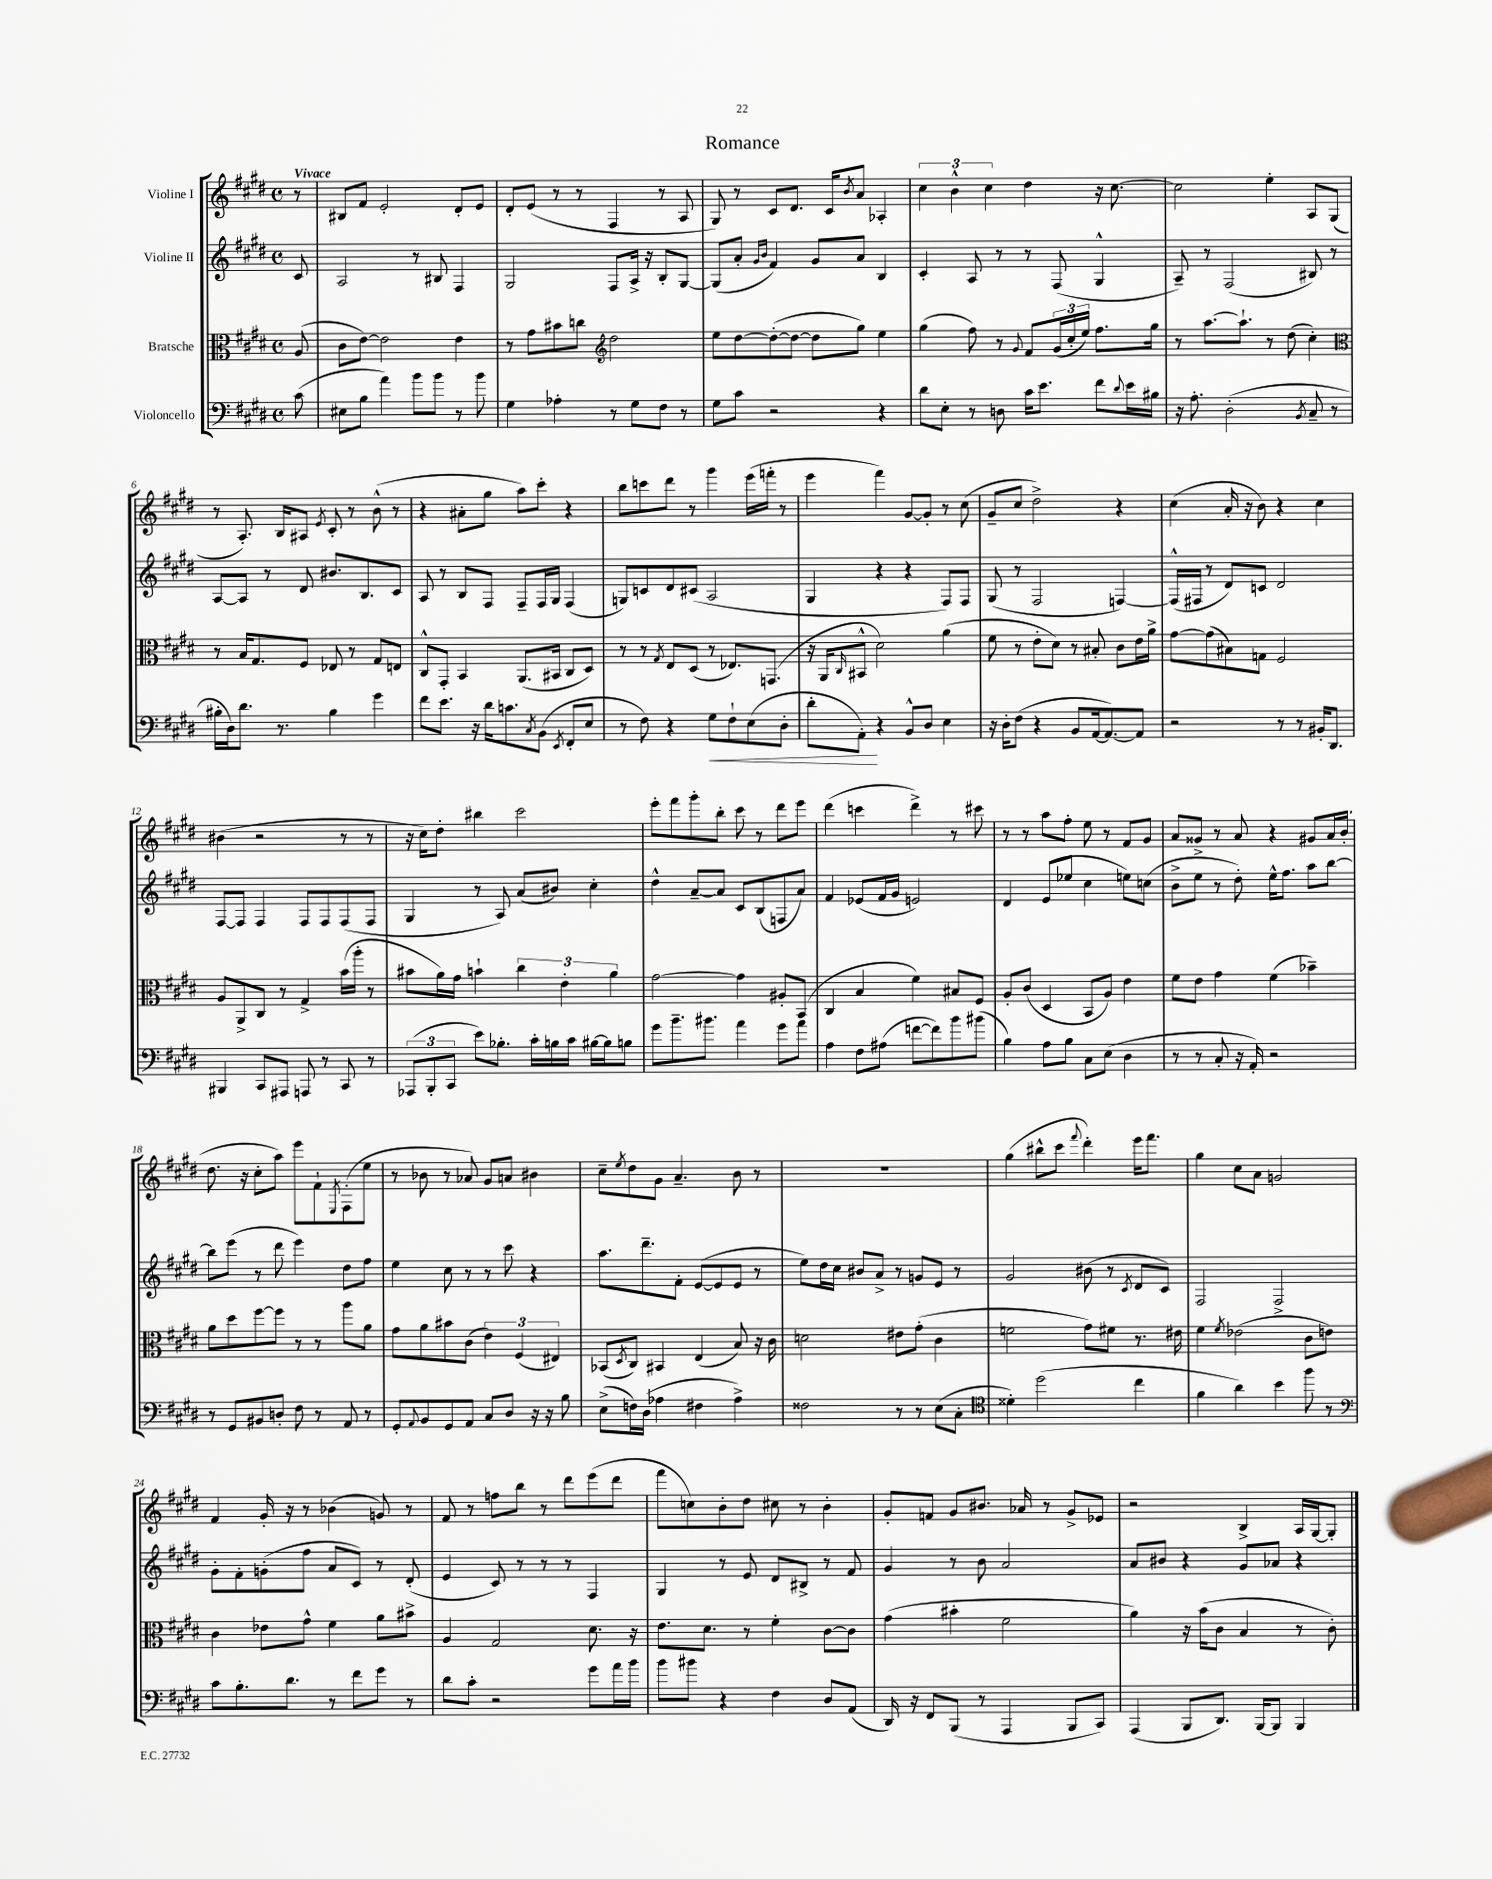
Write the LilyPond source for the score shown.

\header { title = "Romance" }
<<
\new StaffGroup <<
\new Staff = "s0" \with { instrumentName = "Violine I" } {
    \clef treble \key e \major \defaultTimeSignature \time 4/4 \partial 8 \tempo "Vivace"
    r8 |
    bis8 fis'8 e'2-. dis'8-. e'8 |
    dis'8-. e'8( r8 r8 fis4 r8 a8 |
    gis8) r8 cis'8 dis'8. cis'16 \acciaccatura { b'8 } a'8 aes4-. |
    \tuplet 3/2 { cis''4 b'4-^ cis''4 } dis''4 r16 cis''8.~ |
    cis''2 e''4-. a8 gis8( |
    r8 a8.-.) b16 ais8 \acciaccatura { e'8 } cis'8-. r8 b'8-^( r8 |
    r4 ais'8-. gis''8 a''8) cis'''8-. r4 |
    b''8 c'''8 dis'''8 r8 gis'''4 e'''16( f'''16-. r8 |
    e'''4 fis'''4) gis'8~ gis'8-. r8 cis''8( |
    gis'8-- cis''8 dis''2->) r4 |
    cis''4( a'16-. r16 b'8) r4 cis''4 |
    bis'4( r2 r8 r8 |
    r16 cis''16) dis''8-. bis''4 cis'''2 |
    e'''8-. fis'''8 gis'''8-. b''8-. cis'''8 r8 dis'''8 e'''8 |
    dis'''4( c'''4 dis'''4->) r8 cis'''8 |
    r8 r8 a''8 fis''8-. e''8 r8 fis'8 gis'8 |
    a'8 gisis'8-> r8 a'8 r4 gis'8 a'16 b'16-.( |
    dis''8. r16 cis''8-. a''8) e'''8 fis'8-! \acciaccatura { e8 } fis8-.( e''8 |
    r8 bes'8 r8 aes'8) gis'8 a'8 bis'4 |
    cis''8-- \acciaccatura { e''8 } dis''8 gis'8 a'4.-- b'8 r8 |
    R1 |
    gis''4( bis''8-^ cis'''8 \appoggiatura { fis'''8 } dis'''4-.) e'''16 fis'''8. |
    gis''4 cis''8 a'8 g'2 |
    fis'4 gis'16-. r16 r8 bes'4( g'8) r8 |
    fis'8 r8 f''8 b''8 r8 dis'''8 e'''8( dis'''8 |
    fis'''8 c''8) b'8-. dis''8 cis''8 r8 b'4-. |
    gis'8-. f'8 gis'8 bis'8. aes'16 r8 gis'8-> ees'8 |
    r2 b4-> a16 gis16~ gis8-. \bar "|." |
}
\new Staff = "s1" \with { instrumentName = "Violine II" } {
    \clef treble \key e \major \defaultTimeSignature \time 4/4 \partial 8
    cis'8 |
    a2 r8 bis8 fis4 |
    gis2 fis8 a16-> r16 b8-. gis8~ |
    gis8( a'8-. \grace { gis'16 b'16 } fis'4) gis'8 a'8 b4 |
    cis'4-. a8 r8 r8 fis8( gis4-^ |
    a8--) r8 fis2( bis8) r8 |
    a8~ a8 r8 dis'8 bis'8. b8. cis'8 |
    a8 r8 b8 fis8 fis8-- fis16 gis16 fis4( |
    g8) c'8 dis'8 cis'8( a2 |
    gis4 r4 r4 fis8) fis8 |
    gis8( r8 fis2 f4~) |
    f16-^( fis16 r8 dis'8) c'8 dis'2 |
    fis8~ fis8 fis4 fis8 fis8 fis8( fis8 |
    gis4 r8 a8) a'8( bis'8) cis''4-. |
    dis''4-^ a'8~-- a'8 cis'8 b8( f8 a'8) |
    fis'4 ees'8( fis'16 gis'16 e'2) |
    dis'4 e'8( ees''8 cis''4 e''8) c''8( |
    b'8-> e''8 r8 dis''8-.) e''16-^ fis''8. a''8 b''8~ |
    b''8 e'''8( r8 dis'''8 e'''4) dis''8 fis''8 |
    e''4 cis''8 r8 r8 cis'''8 r4 |
    a''8. dis'''8.-- fis'8-. e'8~( e'8 e'8 r8 |
    e''8) dis''16 cis''16 bis'8 a'8-> r8 g'8 e'8 r8 |
    gis'2 bis'8( r8 \acciaccatura { cis'8 } dis'8 cis'8) |
    fis2 fis2-> |
    gis'8-. fis'8-. g'8-.( fis''8 a'8 cis'8) r8 dis'8-.( |
    e'4 cis'8) r8 r8 r8 fis4 |
    gis4 r8 e'8 dis'8 bis8-> r8 fis'8 |
    gis'4 r8 b'8 a'2 |
    a'8 bis'8 r4 gis'8 aes'8 r4 \bar "|." |
}
\new Staff = "s2" \with { instrumentName = "Bratsche" } {
    \clef alto \key e \major \defaultTimeSignature \time 4/4 \partial 8
    a8( |
    cis'8 e'8~) e'2 e'4 |
    r8 gis'8 bis'8 c''8 \clef treble dis''2 |
    e''8 dis''8~ dis''8~-.( dis''8~ dis''8 gis''8) e''4 |
    gis''4( fis''8) r8 \appoggiatura { gis'8 } fis'8 \tuplet 3/2 { gis'16( cis''16-. e''16) } fis''8. gis''16 |
    r8 a''8.~ a''8.-! r8 dis''8( cis''4-.) |
    \clef alto r8 b16 gis8. fis8 ees8 r8 gis8 e8 |
    cis8-^ gis,8-. b,4 a,8.( bis,16 cis8 dis8) |
    r8 r8 \acciaccatura { gis8 } e8 dis8( r8 ees8.) g,8.( |
    r16 a,16 \grace { cis16 } bis,8-^ dis'2) a'4( |
    fis'8 r8 e'8-. dis'8) r8 bis8-. cis'8 e'16 a'16-> |
    gis'8~ gis'8( bis8) g8 fis2 |
    a8 a,8-> cis8 r8 gis4-> b'16( a''16-. r8 |
    bis'8 a'16) gis'16 b'4-! \tuplet 3/2 { cis''4 e'4-. a'4 } |
    gis'2~ gis'4 ais8-. b,8( |
    cis4 b4 fis'4) bis8 fis8 |
    a8-. cis'8( dis4 b,8 a8) e'4 |
    fis'8 e'8 gis'4 fis'4( bes'4--) |
    a'8 dis''8 fis''8~ fis''8 r8 r8 a''8 a'8 |
    gis'8 a'8 bis'8 cis'8( \tuplet 3/2 { e'4) fis4( eis4) } |
    bes,8( \acciaccatura { dis8 } cis8) bis,4 e4( b8) r16 cis'16 |
    d'2 eis'8 gis'8-.( cis'4 |
    f'2 gis'8) fis'8 r8. eis'16 |
    fis'4 \acciaccatura { fis'8 } ees'2( cis'8 e'8) |
    cis'4 ees'8 gis'8-^ fis'4 a'8 bis'8-> |
    a4 gis2 dis'8. r16 |
    e'8. dis'8. r8 fis'4-. cis'8~ cis'8 |
    gis'4( bis'4-. fis'2 |
    a'4) r16 b'16( cis'8 b4 r8 cis'8-.) \bar "|." |
}
\new Staff = "s3" \with { instrumentName = "Violoncello" } {
    \clef bass \key e \major \defaultTimeSignature \time 4/4 \partial 8
    cis'8( |
    eis8 b8 a'4) b'8 b'8 r8 b'8 |
    gis4 aes4-. r8 gis8 fis8 r8 |
    gis8 cis'8 r2 r4 |
    dis'8 e8-. r8 d8 cis'16 e'8. fis'8 \appoggiatura { dis'8 } e'16 bis16 |
    r16 a8.-. dis2-.( \acciaccatura { b,8 } cis8-- r8 |
    bis16-. dis16) dis'8. r8. bis4 gis'4 |
    fis'8 e'8. r16 dis'16 c'8. \acciaccatura { cis8 } b,8( \acciaccatura { e,8 } fis,8-. e8 |
    r8 fis8) r4 gis8\< fis8-! e8( dis8-. |
    dis'8-. a,8-.\!) r4 b,8-^ dis8 e4 |
    r16 dis16-. fis8( r4 b,8 a,16~ a,8.~) a,8 |
    r2 r8 r8 bis,16-. dis,8. |
    bis,,4 cis,8 ais,,8 a,,8 r8 cis,8 r8 |
    \tuplet 3/2 { aes,,8( b,,8-. cis,8 } e'8) bes8.-. cis'16-. b16 cis'16 bis16~ bis16 b8 |
    gis'8 b'8.-- bis'8. a'4 gis'8 a'8 |
    a4 fis8 ais8( f'8~ f'8) b'8 bis'8( |
    b4) a8 b8 cis8 e8( dis4 |
    r8 r8 cis8-. r16 a,16-.) r2 |
    r8 gis,8 bis,8 d8-. fis8 r8 a,8 r8 |
    gis,8-. \appoggiatura { a,8 } b,8 gis,8 a,8 cis8 dis8 r16 r16 b8 |
    e8->( f16) dis16( aes4 fis4 aes4->) |
    fisis2 r8 r8 e8( cis8-. |
    \clef tenor disis'4-.) dis''2( cis''4 |
    fis'4 a'4) b'4 fis''8 r8 |
    \clef bass cis'8 b8.-. dis'8. r8 fis'8 gis'8 r8 |
    dis'8 cis'8-. r2 gis'8 a'16 b'16 |
    b'8 bis'8 r4 fis4 dis8 a,8( |
    dis,16) r16 fis,8 b,,8( r8 a,,4 b,,8 cis,8) |
    a,,4( b,,8 dis,8.) b,,16~ b,,8 b,,4 \bar "|." |
}
>>
>>
